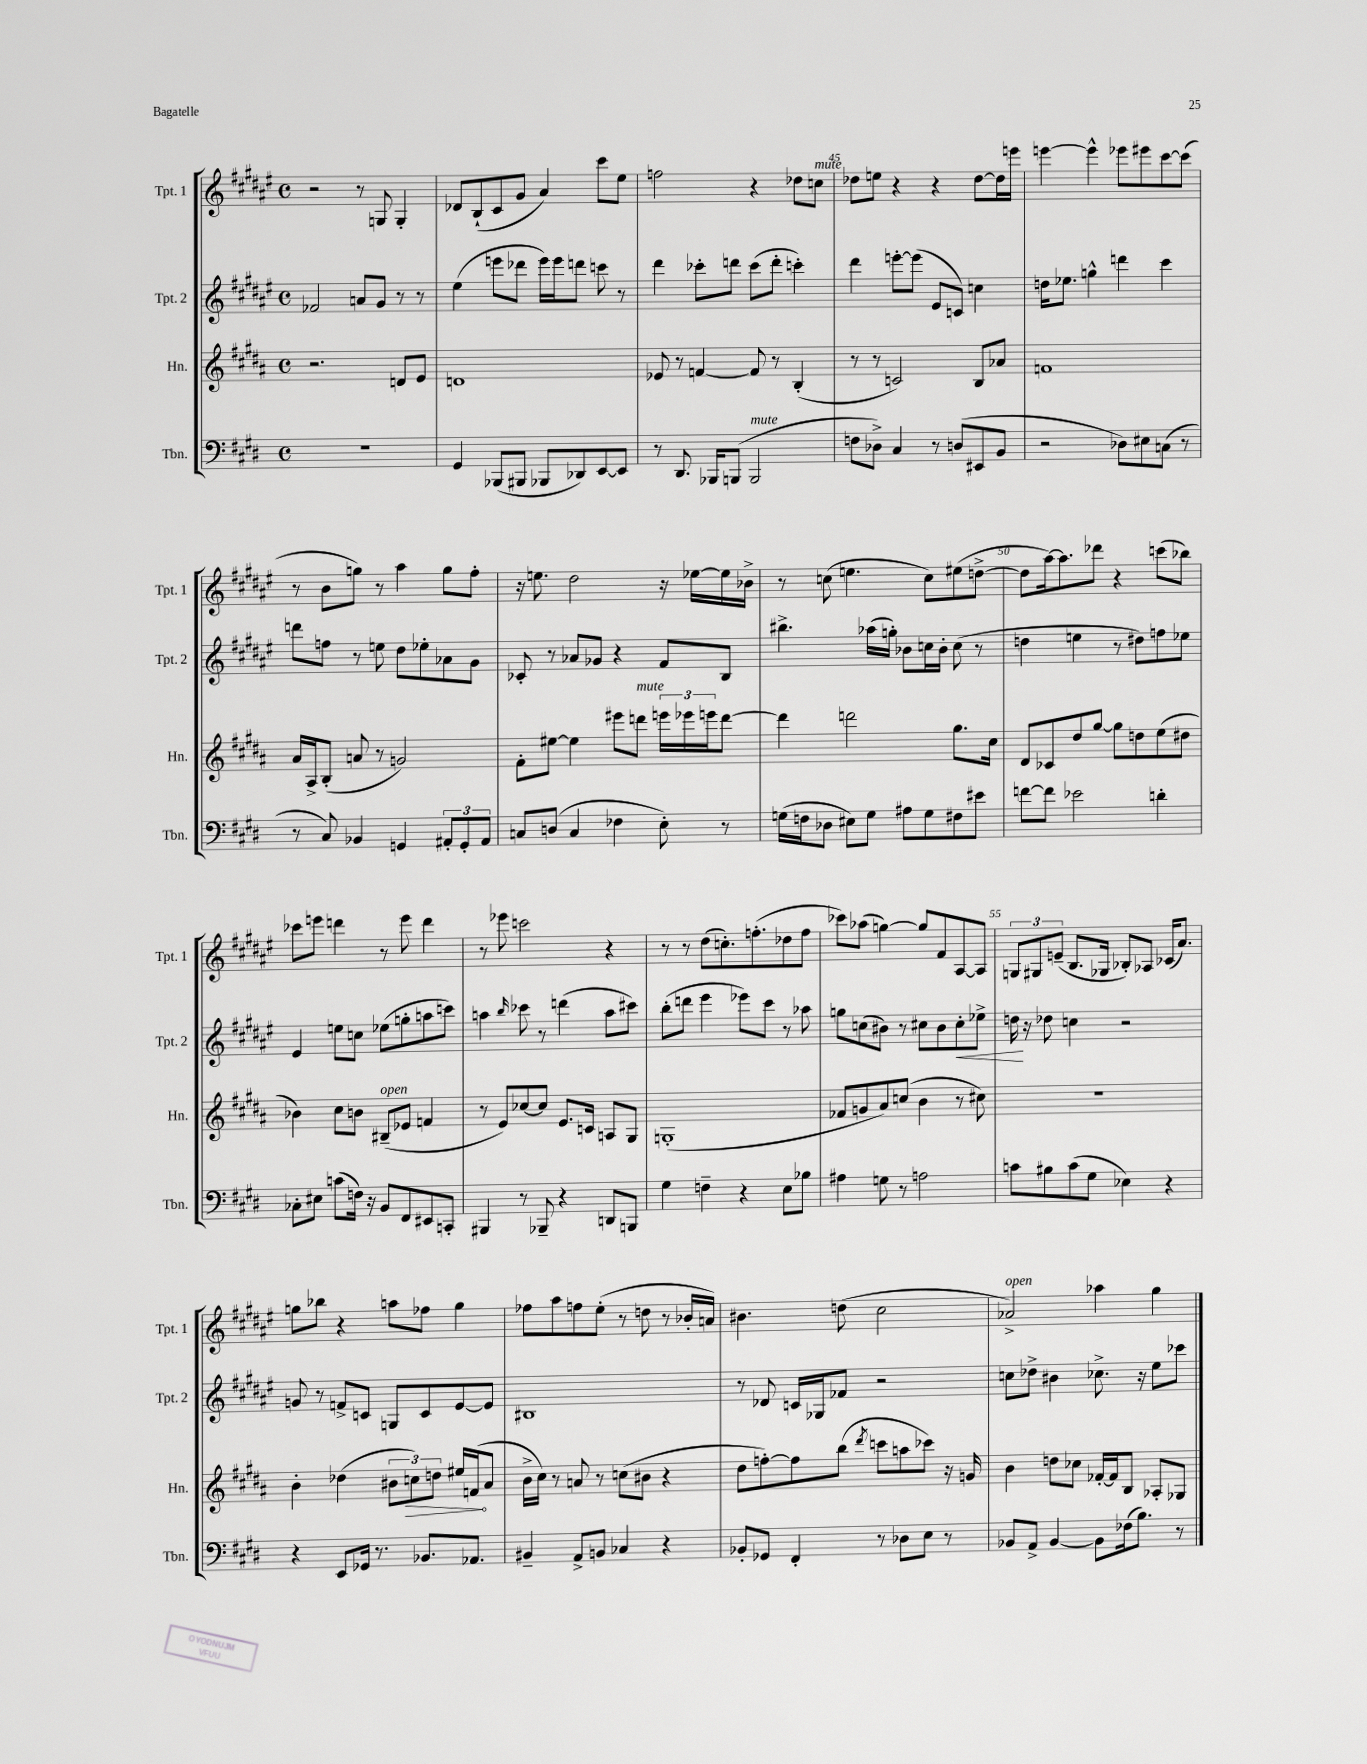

**kern	**kern	**dynam	**kern	**dynam	**kern
*part4	*part3	*part3	*part2	*part2	*part1
*staff4	*staff3	*staff3	*staff2	*staff2	*staff1
*I"Tbn.	*I"Hn.	*	*I"Tpt. 2	*	*I"Tpt. 1
*I'Tbn.	*I'Hn.	*	*I'Tpt. 2	*	*I'Tpt. 1
*clefF4	*clefG2	*	*clefG2	*	*clefG2
*k[f#c#g#d#]	*k[f#c#g#d#a#]	*	*k[f#c#g#d#a#e#]	*	*k[f#c#g#d#a#e#]
*M4/4	*M4/4	*	*M4/4	*	*M4/4
*met(c)	*met(c)	*	*met(c)	*	*met(c)
=42	=42	=42	=42	=42	=42
1r	2.r	.	2f-X/	.	2r
.	.	.	8an/L	.	8r
.	.	.	8g#/J	.	8Gn/
.	8dn/L	.	8r	.	4G'/
.	8e/J	.	8r	.	.
=43	=43	=43	=43	=43	=43
4GG#/	1dn	.	(4ee#\	.	8d-X/L
.	.	.	.	.	(8B`/
(8BBB-X/L	.	.	8eeen\L	.	8c#/
8BBB#X/J	.	.	8ddd-X\J	.	8g#/J
8BBB-X/L	.	.	16eee\LL)	.	4a#/)
.	.	.	16eee\J	.	.
8DD-X/)	.	.	8dddn\J	.	.
[8EE/	.	.	8cccn\	.	8ccc#\L
8EE/J]	.	.	8r	.	8ee#\J
=44	=44	=44	=44	=44	=44
8r	8e-X/	.	4ddd#\	.	2ffn\
8.DD#/	8r	.	.	.	.
.	[4fn/	.	8ccc-X'\L	.	.
16BBB-X/KL	.	.	.	.	.
(8BBBn/J	.	.	8dddn\J	.	.
!LO:TX:a:i:t=mute	!	!	!	!	!
2BBB/	8f/]	.	(8ccc-\L	.	4r
.	8r	.	8ddd'\J	.	.
.	(4B'/	.	4cccn'\)	.	8dd-X\L
!	!	!	!	!	!LO:TX:a:i:t=mute
.	.	.	.	.	8ccn\J
=45	=45	=45	=45	=45	=45
8Fn\L	8r	.	4ddd#\	.	8dd-X\L
8D-X^\J)	8r	.	.	.	8een\J
4C#/	2cn/)	.	[8eeen'\L	.	4r
.	.	.	(8eee\J]	.	.
8r	.	.	8e#/L	.	4r
(8Dn/L	.	.	8cn/J)	.	.
8EE#X/	8B/L	.	4ccn\	.	[8dd-\L
8BB/J	8a-X/J	.	.	.	16dd-\L]
.	.	.	.	.	16eeen\JJ
=46	=46	=46	=46	=46	=46
2r	1fn	.	16ddn\KL	.	[4eeen\
.	.	.	8.ee-X\J	.	.
.	.	.	4ggn^^\	.	4eee^^\]
8D-X\L)	.	.	4dddn\	.	8eee-X\L
8E#X\	.	.	.	.	8eee#X\
(8Cn\J	.	.	4ccc#\	.	[8ccc#\
8r	.	.	.	.	(8ccc#\J]
!!LO:LB:g=z
=47	=47	=47	=47	=47	=47
8r	16a#/LL	.	8dddn\L	.	8r
.	16A#^/J	.	.	.	.
8C#/)	(8B'/J	.	8ffn\J	.	8b\L
4BB-X/	8an/	.	8r	.	8ggn\J)
.	8r	.	8een\	.	8r
4GGn/	2gn/)	.	8dd#\L	.	4aa#\
.	.	.	8ee-X'\	.	.
12AA#X'/L	.	.	8a-X\	.	8gg\L
12GG'/	.	.	.	.	.
.	.	.	8g#\J	.	8ff#'\J
12AA#/J	.	.	.	.	.
=48	=48	=48	=48	=48	=48
8Cn/L	8f#'\L	.	8c-X'/	.	16r
.	.	.	.	.	8.een\
(8Dn/J	[8ee#X\J	.	8r	.	.
4C/	4ee#\]	.	8a-X/L	.	2dd#\
.	.	.	8g-X/J	.	.
4F-X\	8eee#X\L	.	4r	.	.
!	!LO:TX:a:i:t=mute	!	!	!	!
.	8dddn\J	.	.	.	.
8E'\)	24eeen\LL	.	8f#/L	.	16r
.	24eee-X\	.	.	.	.
.	.	.	.	.	[16ee-X\LL
.	24eeen\J	.	.	.	.
8r	[8ddd\J	.	8B/J	.	16ee-\]
.	.	.	.	.	16b-X^\JJ
=49	=49	=49	=49	=49	=49
(16Gn\LL	4ddd\]	.	4.bb#X^\	.	8r
16Fn\J	.	.	.	.	.
8D-X\J	.	.	.	.	(8ccn\
8E#X\L)	2dddn\	.	.	.	4.een\
8G\J	.	.	(16aa-X\LL	.	.
.	.	.	16ggn'\JJ)	.	.
8A#X\L	.	.	8b-X\L	.	.
8G\	.	.	16ccn\L	.	8cc\L)
.	.	.	16b-'\JJ	.	.
8F#X\	8.gg#\L	.	(8cc\	.	(8ee#X\
8e#X\J	.	.	8r	.	[8ddn^\J
.	16cc#\Jk	.	.	.	.
=50	=50	=50	=50	=50	=50
[8fn\L	8d#/L	.	4ddn\	.	8dd\L]
8f\J]	8c-X/	.	.	.	[16aa#\k)
.	.	.	.	.	8.aa#\]
2e-X\	8dd#/	.	4een\	.	.
.	[8gg#/J	.	.	.	8ddd-X\J
.	8gg#\L]	.	8r	.	4r
.	8ddn\	.	8dd#X\L)	.	.
4dn'\	(8ee\	.	8ffn\	.	(8cccn\L
.	8dd#X\J	.	8ee-X\J	.	8bb-X\J)
!!LO:LB:g=z
=51	=51	=51	=51	=51	=51
8C-X'\L	4b-X\)	.	4e#/	.	8ccc-X\L
8E#X\J	.	.	.	.	8eeen\J
(8cn\L	8cc#\L	.	8een\L	.	4dddn\
16Fn\Jk)	8bn\J	.	8ccn\J	.	.
16r	.	.	.	.	.
!	!LO:TX:a:i:t=open	!	!	!	!
8BB/L	(8B#X~/L	.	(8ee-X\L	.	8r
8FF#/	8e-X/J	.	8ggn'\	.	8eee\
8EE#X/	4fn/	.	8aan\	.	4ddd\
8CCn'/J	.	.	8cccn\J)	.	.
=52	=52	=52	=52	=52	=52
4BBB#X/	8r	.	4aan\	.	8r
.	8e/L)	.	.	.	8eee-X\
.	.	.	16qqbb/	.	.
8r	[8cc-X/	.	8ccc-X\	.	2cccn\
8BBB-X~/	8cc-/J]	.	8r	.	.
4r	8.e/L	.	(4dddn\	.	.
.	16cn/Jk	.	.	.	.
8DDn/L	8An/L	.	8aa\L	.	4r
8BBBn/J	8G#/J	.	8ccc#X\J)	.	.
=53	=53	=53	=53	=53	=53
4G#\	(1Gn'	.	(8bb'\L	.	8r
.	.	.	8dddn\J	.	8r
4Fn~\	.	.	4eee#\	.	(8dd#\L
.	.	.	.	.	8.ccn'\)
4r	.	.	8eee-X\L)	.	.
.	.	.	.	.	(8.ffn'\
.	.	.	8ccc#\J	.	.
8E\L	.	.	8r	.	8dd-X\
8B-X\J	.	.	8aa-X\	.	8ff\J
=54	=54	=54	=54	=54	=54
4A#X\	8f-X/L	.	8ggn\L	.	8ccc-X\L)
.	8gn/	.	(8ccn\	.	(8aa-X\J
8Gn\	8a#/)	.	8b#X\J)	.	[4ggn\)
8r	(8ccn/J	.	8r	.	.
2An\	4b\	.	8cc#X\L	.	8gg/L]
.	.	.	8b#\	.	8f#/
!	!	!	!	!LO:HP:b	!
.	8r	.	8cc#'\	<	[8A#/
.	8cc#X\)	.	8ee-X^\J	.	8A#/J]
=55	=55	=55	=55	=55	=55
8cn\L	1r	.	16ddn\	.	12Gn/L
.	.	.	16r	[	.
.	.	.	.	.	12G#X/
8B#X\	.	.	8dd-X\	.	.
.	.	.	.	.	(12en~/J
(8c\	.	.	4ccn\	.	8.B/L
8G#\J	.	.	.	.	.
.	.	.	.	.	16G-X/Jk
4E-X\)	.	.	2r	.	8B-X'/L)
.	.	.	.	.	8A-X/J
4r	.	.	.	.	(16c-X/KL
.	.	.	.	.	8.a#/J)
!!LO:LB:g=z
=56	=56	=56	=56	=56	=56
4r	4b'\	.	8gn/	.	8ggn\L
.	.	.	8r	.	8bb-X\J
8EE/L	(4dd-X\	.	8fn^/L	.	4r
16GG-X/Jk	.	.	8cn/J	.	.
8.r	.	.	.	.	.
.	12b#X\L	.	8Gn/L	.	8aan\L
!	!	!LO:HP:b	!	!	!
.	12ccn\)	>	.	.	.
8.BB-X/L	.	.	8c/	.	8ff-X\J
.	12ddn\J	.	.	.	.
.	16ee#X/LL	.	[8e#/	.	4gg\
8.AA-X/J	(16fn/J	.	.	.	.
.	8a#/J	]	8e#/J]	.	.
=57	=57	=57	=57	=57	=57
4BB#X~/	16b^\LL	.	1B#X	.	8ff-X\L
.	16cc#\JJ)	.	.	.	.
.	8r	.	.	.	8aa#\
8AA^/L	8an/	.	.	.	8ffn\
8BBn/J	8r	.	.	.	(8ee#'\J
4C-X/	(8ccn\L	.	.	.	8r
.	8b#X\J	.	.	.	8ddn\
4r	4r	.	.	.	8r
.	.	.	.	.	16b-X'/LL
.	.	.	.	.	16an/JJ)
=58	=58	=58	=58	=58	=58
8BB-X'/L	8dd#\L	.	8r	.	4.b#X\
8GG-X/J	[8ffn'\)	.	8d-X/	.	.
4FF#'/	8ff\]	.	16cn/LL	.	.
.	.	.	16G-X/J	.	.
.	(8bb\J	.	8f-X/J	.	(8ddn\
.	8qddd#/	.	.	.	.
8r	8cccn\L	.	2r	.	2cc#\
8D-X\L	8aan\	.	.	.	.
8E\J	8ccc-X\J)	.	.	.	.
8r	16r	.	.	.	.
.	16gn/	.	.	.	.
=59	=59	=59	=59	=59	=59
!	!	!	!	!	!LO:TX:a:i:t=open
8BB-X/L	4b\	.	8ccn\L	.	2a-X^/)
8AA^/J	.	.	8dd-X^\J	.	.
[4BB-/	8ddn\L	.	4b#X\	.	.
.	8cc-X\J	.	.	.	.
8BB-\L]	[16f-X'/LL	.	8.cc-X^\	.	4aa-X\
.	16f-/J]	.	.	.	.
(16F-X\k	8B/J	.	.	.	.
8.B\J)	.	.	16r	.	.
.	8A-X'/L	.	8ee#\L	.	4gg#\
8r	8G-X/J	.	8ccc-X\J	.	.
==	==	==	==	==	==
*-	*-	*-	*-	*-	*-
